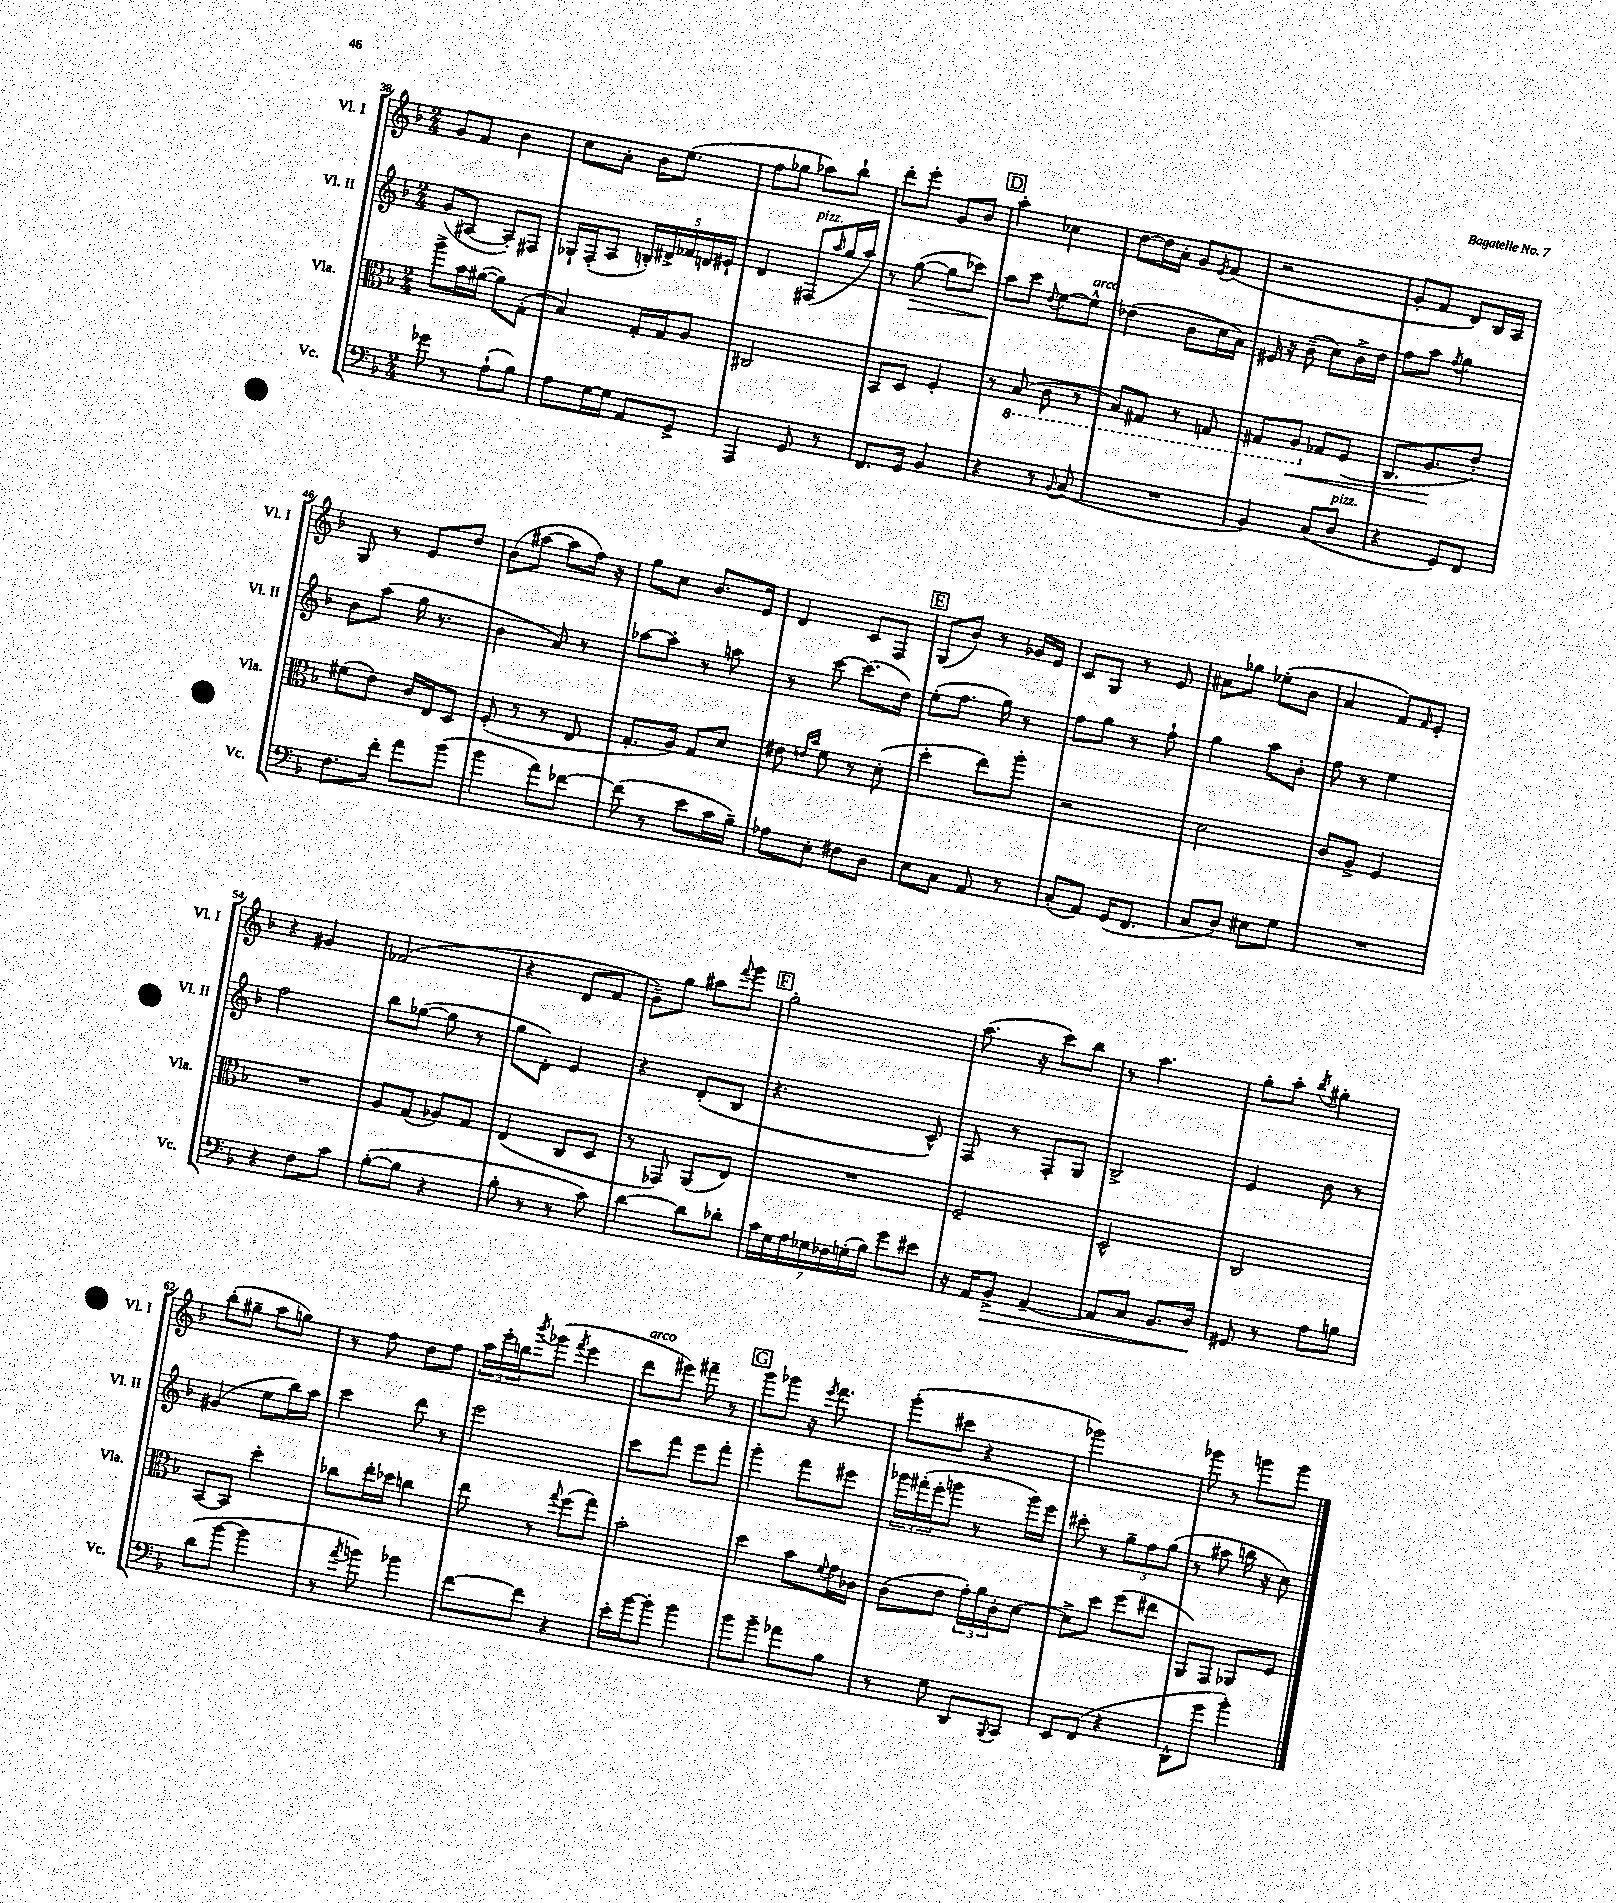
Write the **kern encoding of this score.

**kern	**dynam	**kern	**dynam	**kern	**dynam	**kern
*part4	*part4	*part3	*part3	*part2	*part2	*part1
*staff4	*staff4	*staff3	*staff3	*staff2	*staff2	*staff1
*I"Vc.	*	*I"Vla.	*	*I"Vl. II	*	*I"Vl. I
*I'Vc.	*	*I'Vla.	*	*I'Vl. II	*	*I'Vl. I
*clefF4	*	*clefC3	*	*clefG2	*	*clefG2
*k[b-]	*	*k[b-]	*	*k[b-]	*	*k[b-]
*M2/4	*	*M2/4	*	*M2/4	*	*M2/4
=38	=38	=38	=38	=38	=38	=38
8g-X\	.	8aa^\L	.	(8g/L	.	8g/L
8r	.	16b-\L	.	[8A#X/J	.	8f/J
.	.	([16a#X\JJ	.	.	.	.
(8A`\L	.	8a#\L])	.	8A#'/L])	.	4b-\
8B-\J)	.	(8G'\J	.	8F#X/J	.	.
=39	=39	=39	=39	=39	=39	=39
8A\L	.	4B-/)	.	16G-X`/LL	.	8cc\L
.	.	.	.	(16F'/J	.	.
[16G\L	.	.	.	8A/J	.	8a'\J
16G\JJ]	.	.	.	.	.	.
8AA/L	.	16G'/LL	.	20Bn'/LL)	.	16b-\KL
.	.	.	.	20d#X^/	.	.
.	.	16G/J	.	.	.	(8.ee\J
.	.	.	.	20f-X/	.	.
8GG^/J	.	8A/J	.	.	.	.
.	.	.	.	20dn/	.	.
.	.	.	.	20e#X`/JJ	.	.
=40	=40	=40	=40	=40	=40	=40
4AAA/	.	2C#X/	.	4d/	.	8ff\L
.	.	.	.	.	.	8gg-X\J
!	!	!	!	!LO:TX:a:i:t=pizz.	!	!
8GG/	.	.	.	(8F#X/L	.	8aa-X\L)
.	.	.	.	16qqaa/	.	.
8r	.	.	.	16gg/L	.	8bb-`\J
.	.	.	.	16aa/JJ)	.	.
=41	=41	=41	=41	=41	=41	=41
8.FF/L	.	8BB-/L	.	8r	.	8ddd'\L
!	!	!	!	!	!LO:HP:b	!
.	.	8D/J	.	([8gg\	>	8eee'\J
16GG/Jk	.	.	.	.	.	.
4BB-/	.	4F'/	.	8gg\L]	.	8g/L
.	.	.	.	8ccc-X\J)	.	8b-/J
!!LO:REH:place=s1:t=D
=42	=42	=42	=42	=42	=42	=42
4r	.	8r	.	8aa\L	.	4aa'\
*	*	*8ba	*	*	*	*
.	.	(8BB-/	.	8ccc\J	]	.
.	.	.	.	8qqdd/	.	.
8r	.	8C\	.	[8ee\L	.	4cc-X\
8qqBB-/	.	.	.	.	.	.
!	!	!	!	!LO:TX:a:i:t=arco	!	!
(8C/	.	8r	.	8ee^^\J]	.	.
=43	=43	=43	=43	=43	=43	=43
2r	.	8BB-/L)	.	(4dd-X\	.	[8dd\L
.	.	8GG#X/J	.	.	.	16dd\L]
.	.	.	.	.	.	16a'\JJ
.	.	8r	.	8b-\L	.	8g/L
.	.	.	.	.	.	8qe/
.	.	8GGn/	.	16cc\L	.	(8f/J
.	.	.	.	16a\JJ)	.	.
=44	=44	=44	=44	=44	=44	=44
4BB-/)	.	8GG#X/L	.	16e#X/	.	2r
.	.	.	.	16r	.	.
!	!	!	!LO:HP:b	!	!	!
.	.	8AA/J	<	(8b-~\	.	.
*	*	*X8ba	*	*	*	*
(8C/L	.	8G-X/L	.	8cc\L)	.	.
!LO:TX:a:i:t=pizz.	!	!	!	!	!	!
8D/J	.	(8F/J	.	16b-^\L	.	.
.	.	.	.	16dd\JJ	.	.
=45	=45	=45	=45	=45	=45	=45
4r	.	8.C/L	.	8ff\L	.	8g'/L
.	.	.	.	8aa\J	.	8f/J
.	.	8.A/	.	.	.	.
.	.	.	.	8qff/	.	.
8GG/L)	.	.	.	4gg\	.	8d/L)
8FF/J	.	8e'/J)	[	.	.	16B-/L
.	.	.	.	.	.	16A/JJ
!!LO:LB:g=z
=46	=46	=46	=46	=46	=46	=46
8.F\L	.	(8f#X\L	.	8b-\L	.	8G/
.	.	8e\J)	.	(8aa\J	.	8r
16f'\Jk	.	.	.	.	.	.
8a\L	.	16c/LL	.	16gg\	.	8e/L
.	.	16E/J	.	8.r	.	.
(8b-\J	.	8D/J	.	.	.	8dd/J
=47	=47	=47	=47	=47	=47	=47
4b-\	.	(8F'/	.	4b-\	.	(8b-\L
.	.	8r	.	.	.	[8aa#X\J
8a\L)	.	8r	.	8a/)	.	8aa#\L]
[8f-X\J	.	8E/	.	8r	.	16ff\Jk)
.	.	.	.	.	.	16r
=48	=48	=48	=48	=48	=48	=48
(8f-\]	.	8.G'/L	.	[8aa-X\L	.	8gg\L
8r	.	.	.	8aa-'\J]	.	8cc\J
.	.	16A/Jk)	.	.	.	.
8e\L	.	8G/L	.	8r	.	8.b-/L
16c\L	.	8d/J	.	8aan\	.	.
16B-~\JJ)	.	.	.	.	.	16e/Jk
=49	=49	=49	=49	=49	=49	=49
8A-X\L	.	8e#X\	.	8r	.	4d/
.	.	16qqen/LL	.	.	.	.
.	.	16qqb-/JJ	.	.	.	.
8E'\J	.	8f\	.	[8ccc\	.	.
8F#X\L	.	8r	.	(8.ccc\L]	.	8c/L
8D\J	.	(8d'\	.	.	.	8F/J
.	.	.	.	16dd\Jk)	.	.
!!LO:REH:place=s1:t=E
=50	=50	=50	=50	=50	=50	=50
8E\L	.	4dd'\	.	(8ee'\L	.	(8G/L
8C\J	.	.	.	8.ff\J	.	8b-/J)
8AA/	.	8ee\L)	.	.	.	8r
.	.	.	.	16gg\)	.	.
8r	.	8aa'\J	.	8r	.	16g-X/LL
.	.	.	.	.	.	16e/JJ
=51	=51	=51	=51	=51	=51	=51
(8C'/L	.	2r	.	8ff\L	.	8c/L
8AA/J)	.	.	.	8gg\J	.	8G/J
(16GG/KL	.	.	.	8r	.	8r
8.FF/J	.	.	.	.	.	.
.	.	.	.	8ff`\	.	8e/
=52	=52	=52	=52	=52	=52	=52
8C/L	.	2d\	.	4gg\	.	8a#X\L
8D/J)	.	.	.	.	.	8gg-X\J
8E#X\L	.	.	.	8aa\L	.	(8ee-X'\L
8G\J	.	.	.	8b-'\J	.	8b-\J
=53	=53	=53	=53	=53	=53	=53
2r	.	8c/L	.	8ff\	.	4a/
.	.	8A^/J	.	8r	.	.
.	.	4F/	.	4ee\	.	8f/L)
.	.	.	.	.	.	16qqf/
.	.	.	.	.	.	8e'/J
!!LO:LB:g=z
=54	=54	=54	=54	=54	=54	=54
4r	.	2r	.	2ff\	.	4r
8F\L	.	.	.	.	.	4g#X/
8c\J	.	.	.	.	.	.
=55	=55	=55	=55	=55	=55	=55
([8B-'\L	.	8A/L	.	8bb-\L	.	(2f-X/
8B-\J]	.	(8G/J	.	([8gg-X\J	.	.
4r	.	8A-X/L)	.	8gg-\]	.	.
.	.	8G/J	.	8r	.	.
=56	=56	=56	=56	=56	=56	=56
8B-'\	.	(4E/	.	8gg\L	.	4r
8r	.	.	.	8d'\J)	.	.
8r	.	8C/L	.	4e/	.	8d/L
8c\)	.	8D/J	.	.	.	8f/J
=57	=57	=57	=57	=57	=57	=57
[4d\	.	8r	.	4r	.	8g~\L)
.	.	8GG-X/)	.	.	.	8gg\J
8d\L]	.	(8AA/L	.	(8d'/L	.	8aa#X\L
.	.	.	.	.	.	8qqfff/
8d-X'\J	.	8E/J)	.	8B-/J	.	8ggg\J
!!LO:REH:place=s1:t=F
=58	=58	=58	=58	=58	=58	=58
28c\LL	.	2r	.	4.r	.	2gg'\
28G\	.	.	.	.	.	.
28A\	.	.	.	.	.	.
28G-X\	.	.	.	.	.	.
28F-X\	.	.	.	.	.	.
(28Gn'\	.	.	.	.	.	.
28B-\JJ)	.	.	.	.	.	.
8g\L	.	.	.	.	.	.
8e#X\J	.	.	.	8c^^/)	.	.
=59	=59	=59	=59	=59	=59	=59
16r	.	2F~/	.	8F/	.	(8.aa\
16AA/KL	.	.	.	.	.	.
!	!LO:HP:b	!	!	!	!	!
8BB-^/J	>	.	.	8r	.	.
.	.	.	.	.	.	16r
[4AA~/	.	.	.	8F'/L	.	8ccc\L)
.	.	.	.	8G/J	.	8bb-\J
=60	=60	=60	=60	=60	=60	=60
8AA/L]	.	2D^^/	.	2B-^/	.	8r
8C/J	.	.	.	.	.	4.aa\
8.BB-/L	.	.	.	.	.	.
16D/Jk	.	.	.	.	.	.
.	]	.	.	.	.	.
=61	=61	=61	=61	=61	=61	=61
8GG#X/	.	2C/	.	4e/	.	8gg'\L
8r	.	.	.	.	.	8aa'\J
.	.	.	.	.	.	8qbb-/
8A\L	.	.	.	8b-\	.	4gg#X'\
8Bn\J	.	.	.	8r	.	.
!!LO:LB:g=z
=62	=62	=62	=62	=62	=62	=62
(8d\L	.	[8BB-/L	.	(4g#X/	.	(8bb-'\L
[8b-\J	.	8BB-/J]	.	.	.	8gg#X~\J
4b-\]	.	4dd'\	.	8ee\L	.	8aa\L
.	.	.	.	16bb-\L)	.	8ggn\J)
.	.	.	.	16aa\JJ	.	.
=63	=63	=63	=63	=63	=63	=63
8r	.	8cc-X\L	.	4ccc\	.	8r
8qa/	.	.	.	.	.	.
8bn\)	.	16ee'\L	.	.	.	8ff\
.	.	16dd-X\JJ	.	.	.	.
4b-X\	.	4ccn\	.	8ddd\	.	8dd\L
.	.	.	.	8r	.	8ff\J
=64	=64	=64	=64	=64	=64	=64
[8f\L	.	8ee\	.	2eee\	.	24aa\LL
.	.	.	.	.	.	24eee'\
.	.	.	.	.	.	24bbn\J
.	.	.	.	.	.	8qbbb-/
8f\J]	.	8r	.	.	.	(8ggg-X\J
.	.	8qqgg/	.	.	.	8qfff/
4r	.	(8ff\L	.	.	.	4eee\
.	.	8gg\J)	.	.	.	.
=65	=65	=65	=65	=65	=65	=65
!	!	!	!	!	!	!LO:TX:a:i:t=arco
16e'\LL	.	2b-'\	.	8ccc\L	.	8ddd\L
[16b-\J	.	.	.	.	.	.
8b-'\J]	.	.	.	8fff\J	.	8eee#X\J)
4b-\	.	.	.	8eee\L	.	8fff#X~\
.	.	.	.	8fff'\J	.	8r
!!LO:REH:place=s1:t=G
=66	=66	=66	=66	=66	=66	=66
8b-\L	.	4dd\	.	4ggg'\	.	8ggg\L
8b-~\J	.	.	.	.	.	8ggg-X\J
8a-X\L	.	8b-\L	.	8fff\L	.	16r
.	.	.	.	.	.	8qeee/
.	.	.	.	.	.	8.fff\
.	.	8qqf/	.	.	.	.
8B-\J	.	16g\L	.	8eee#X\J	.	.
.	.	16c-X\JJ	.	.	.	.
=67	=67	=67	=67	=67	=67	=67
8r	.	(8c\L	.	24ggg-X\LL	.	(8ggg'\L
.	.	.	.	(24fff#X'\	.	.
.	.	.	.	24eee'\J	.	.
8G\	.	8e\J	.	8gggn\J	.	8ccc#X\J
8DD/L	.	24g'\LL)	.	8r	.	4r
.	.	24a\	.	.	.	.
.	.	24c'\J	.	.	.	.
8qqBBB-/	.	.	.	.	.	.
8CC/J	.	[8d\J	.	16ggg\LL)	.	.
.	.	.	.	16eee\JJ	.	.
=68	=68	=68	=68	=68	=68	=68
8EE/L	.	8d^\L]	.	8ccc#X'\	.	2ggg-X\)
(8FF/J	.	8dd\J	.	8r	.	.
4r	.	(8ff\L	.	12gg~\L	.	.
.	.	.	.	12ff\	.	.
.	.	8ee#X\J	.	.	.	.
.	.	.	.	(12gg\J	.	.
=69	=69	=69	=69	=69	=69	=69
8DD^^\L	.	8AA/L)	.	8r	.	8ggg-X\
8g\J	.	8GG/J	.	8aa#X\	.	8r
4b-'\)	.	8AA-X/L	.	16bbn\	.	8gggn\L
.	.	.	.	16r	.	.
.	.	8F/J	.	8cc\)	.	8ggg\J
==	==	==	==	==	==	==
*-	*-	*-	*-	*-	*-	*-
